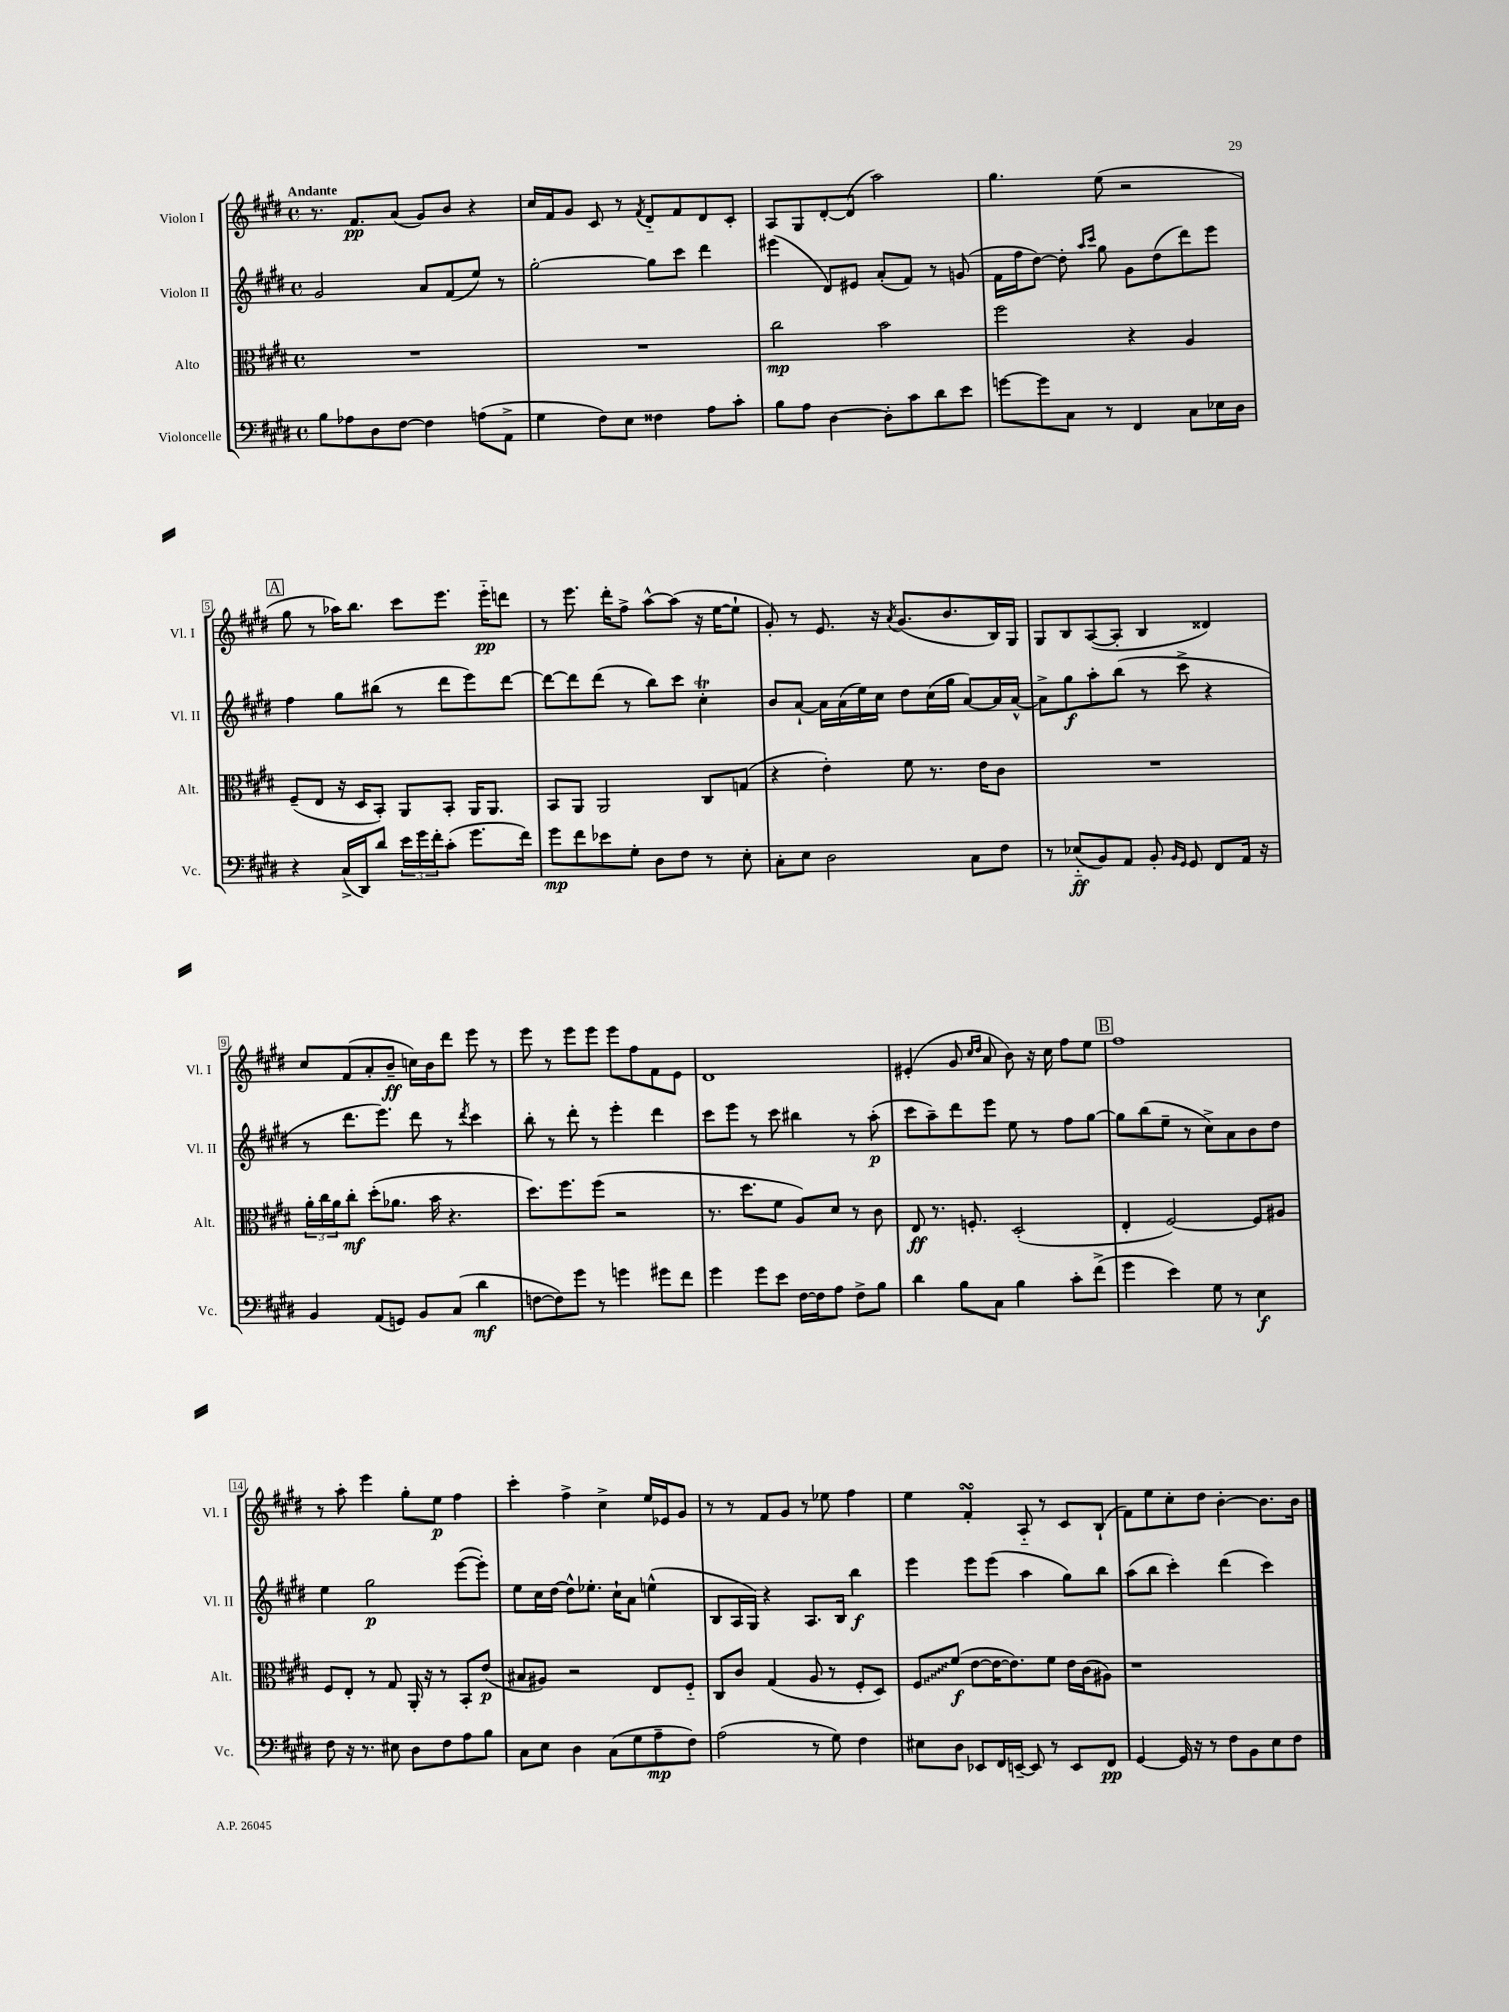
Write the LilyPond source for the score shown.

<<
\new StaffGroup <<
\new Staff = "s0" \with { instrumentName = "Violon I" shortInstrumentName = "Vl. I" } {
    \clef treble \key e \major \defaultTimeSignature \time 4/4 \tempo "Andante"
    r8. fis'8.\pp a'8( gis'8) b'8 r4 |
    cis''16 fis'16 gis'8 cis'8 r8 \acciaccatura { fis'8 } dis'8-_ fis'8 dis'8 cis'8-. |
    a8 gis8 dis'8~-. dis'8( a''2) |
    gis''4. e''8( r2 |
    \mark \markup { \box "A" } gis''8 r8 aes''16) b''8. cis'''8 e'''8. e'''16-_\pp d'''8 |
    r8 e'''8. dis'''16-. fis''8-> a''8~-^ a''8( r16 e''16~ e''8-! |
    gis'8-.) r8 e'8. r16 \acciaccatura { a'8 } gis'8.( b'8. b16) gis16 |
    gis8 b8 a8~( a8-. b4 disis'4) |
    cis''8 fis'8( a'8-. b'8--\ff c''16) b'16 dis'''8 e'''8 r8 |
    e'''8 r8 e'''8 e'''8 e'''8 fis''8 fis'8 e'8 |
    dis'1 |
    eis'4-.( gis'8 \grace { cis''16 dis''16 } a'8 b'8) r16 cis''16 fis''8 e''8 |
    \mark \markup { \box "B" } fis''1 |
    r8 a''8-. e'''4 gis''8-. e''8\p fis''4 |
    cis'''4-. fis''4-> cis''4-> e''16 ees'16 gis'8 |
    r8 r8 fis'8 gis'8 r8 ees''8 fis''4 |
    e''4 fis'4-.\turn a8-_ r8 cis'8 b8-!( |
    fis'8) e''8 cis''8-. dis''8 b'4~-. b'8. b'16 \bar "|." |
}
\new Staff = "s1" \with { instrumentName = "Violon II" shortInstrumentName = "Vl. II" } {
    \clef treble \key e \major \defaultTimeSignature \time 4/4
    gis'2 a'8 fis'8( e''8) r8 |
    gis''2~-. gis''8 cis'''8 dis'''4 |
    eis'''4( dis'8) eis'8 a'8-.( fis'8) r8 g'8( |
    fis'16 fis''16 dis''8~) dis''8-. \grace { a''16 cis'''16 } gis''8 gis'8 dis''8( dis'''8) e'''8 |
    \mark \markup { \box "A" } fis''4 gis''8 bis''8( r8 dis'''8 e'''8) dis'''8~ |
    dis'''8~ dis'''8 dis'''8( r8 b''8) cis'''8 cis''4-.\trill |
    b'8 a'8~-! a'16 a'16( e''16) cis''16 dis''8 cis''16( gis''16 a'8~) a'16 a'16~-^ |
    a'8-> gis''8\f a''8-. b''8( r8 cis'''8-> r4 |
    r8 dis'''8. e'''8.) dis'''8 r8 \acciaccatura { dis'''8 } cis'''4 |
    b''8-. r8 dis'''8-. r8 e'''4-. dis'''4 |
    cis'''8 e'''8 r8 cis'''8 bis''4 r8 a''8-.\p( |
    cis'''8 a''8--) dis'''8 e'''8 e''8 r8 fis''8 gis''8~ |
    \mark \markup { \box "B" } gis''8 b''8( e''8-- r8 cis''8->) a'8 b'8 dis''8 |
    e''4 gis''2\p e'''8~( e'''8-.) |
    e''8 cis''16 dis''16~ dis''8-^ ees''8.-. cis''16-! a'8 e''4-^( |
    b8 a16 gis16) r4 a8. b16 b''4\f |
    e'''4 e'''8 e'''8( a''4 gis''8) b''8 |
    a''8( b''8 cis'''4-.) dis'''4( cis'''4) \bar "|." |
}
\new Staff = "s2" \with { instrumentName = "Alto" shortInstrumentName = "Alt." } {
    \clef alto \key e \major \defaultTimeSignature \time 4/4
    R1 |
    R1 |
    cis''2\mp b'2 |
    fis''2 r4 a4 |
    \mark \markup { \box "A" } fis8--( e8 r16 dis16 b,8-.) a,8 b,8-. a,16 a,8. |
    b,8 a,8 a,2 cis8 g8( |
    r4 e'4-.) fis'8 r8. e'16 cis'8 |
    R1 |
    \tuplet 3/2 { a'16-. cis''16 a'16 } cis''8-.\mf dis''8-.( aes'8. b'16 r4. |
    dis''8.) fis''8. fis''8( r2 |
    r8. dis''8. fis'8 a8) dis'8 r8 cis'8 |
    e8\ff r8. f8.-. dis2-.( |
    \mark \markup { \box "B" } e4-. fis2~) fis8 ais8 |
    fis8 e8-. r8 gis8 a,16-. r16 r8 b,8-. e'8\p( |
    bis8 ais8) r2 e8 fis8-_ |
    cis8 cis'8 gis4( a8 r8 fis8-. dis8) |
    \once \override Glissando.style = #'zigzag fis8\glissando fis'8\f( e'8~ e'16~ e'8.) fis'8 e'16 cis'16( ais8) |
    r1 \bar "|." |
}
\new Staff = "s3" \with { instrumentName = "Violoncelle" shortInstrumentName = "Vc." } {
    \clef bass \key e \major \defaultTimeSignature \time 4/4
    b8 aes8 dis8 fis8~ fis4 a8( a,8-> |
    gis4 fis8) e8 fisis4 a8 cis'8-. |
    b8 a8 dis4~ dis8-. cis'8 dis'8 e'8 |
    g'8~ g'8 cis8 r8 fis,4 cis8 ees16 dis16 |
    \mark \markup { \box "A" } r4 cis16->( dis,16) dis'8 \tuplet 3/2 { e'16 gis'16 fis'16-. } cis'8-.( gis'8. fis'16) |
    gis'8\mp fis'8 ees'8 gis8-. dis8 fis8 r8 e8-. |
    cis8-. e8 dis2 cis8 fis8 |
    r8 ees8-_\ff( b,8) a,8 b,8-. \grace { b,16 gis,16 } gis,8 fis,8 a,16 r16 |
    b,4 a,8( g,8) b,8 cis8( dis'4\mf |
    f8~ f8) gis'8 r8 g'4 gis'8 fis'8 |
    gis'4 gis'8 e'8 fis16~ fis16 a8 fis8-> b8 |
    dis'4 b8 cis8 b4 cis'8-. fis'8->( |
    \mark \markup { \box "B" } gis'4 e'4) gis8 r8 e4\f |
    fis8 r16 r8. eis8 dis8 fis8 a8 b8 |
    cis8 e8 dis4 cis8( gis8 a8--\mp fis8) |
    a2( r8 gis8) fis4 |
    eis8 dis8 ees,8 fis,16 e,16~-- e,8 r8 e,8 fis,8\pp |
    gis,4~ gis,16 r16 r8 fis8 b,8 e8 fis8 \bar "|." |
}
>>
>>
\layout { \context { \Score \override BarNumber.stencil = #(make-stencil-boxer 0.1 0.3 ly:text-interface::print) } }
